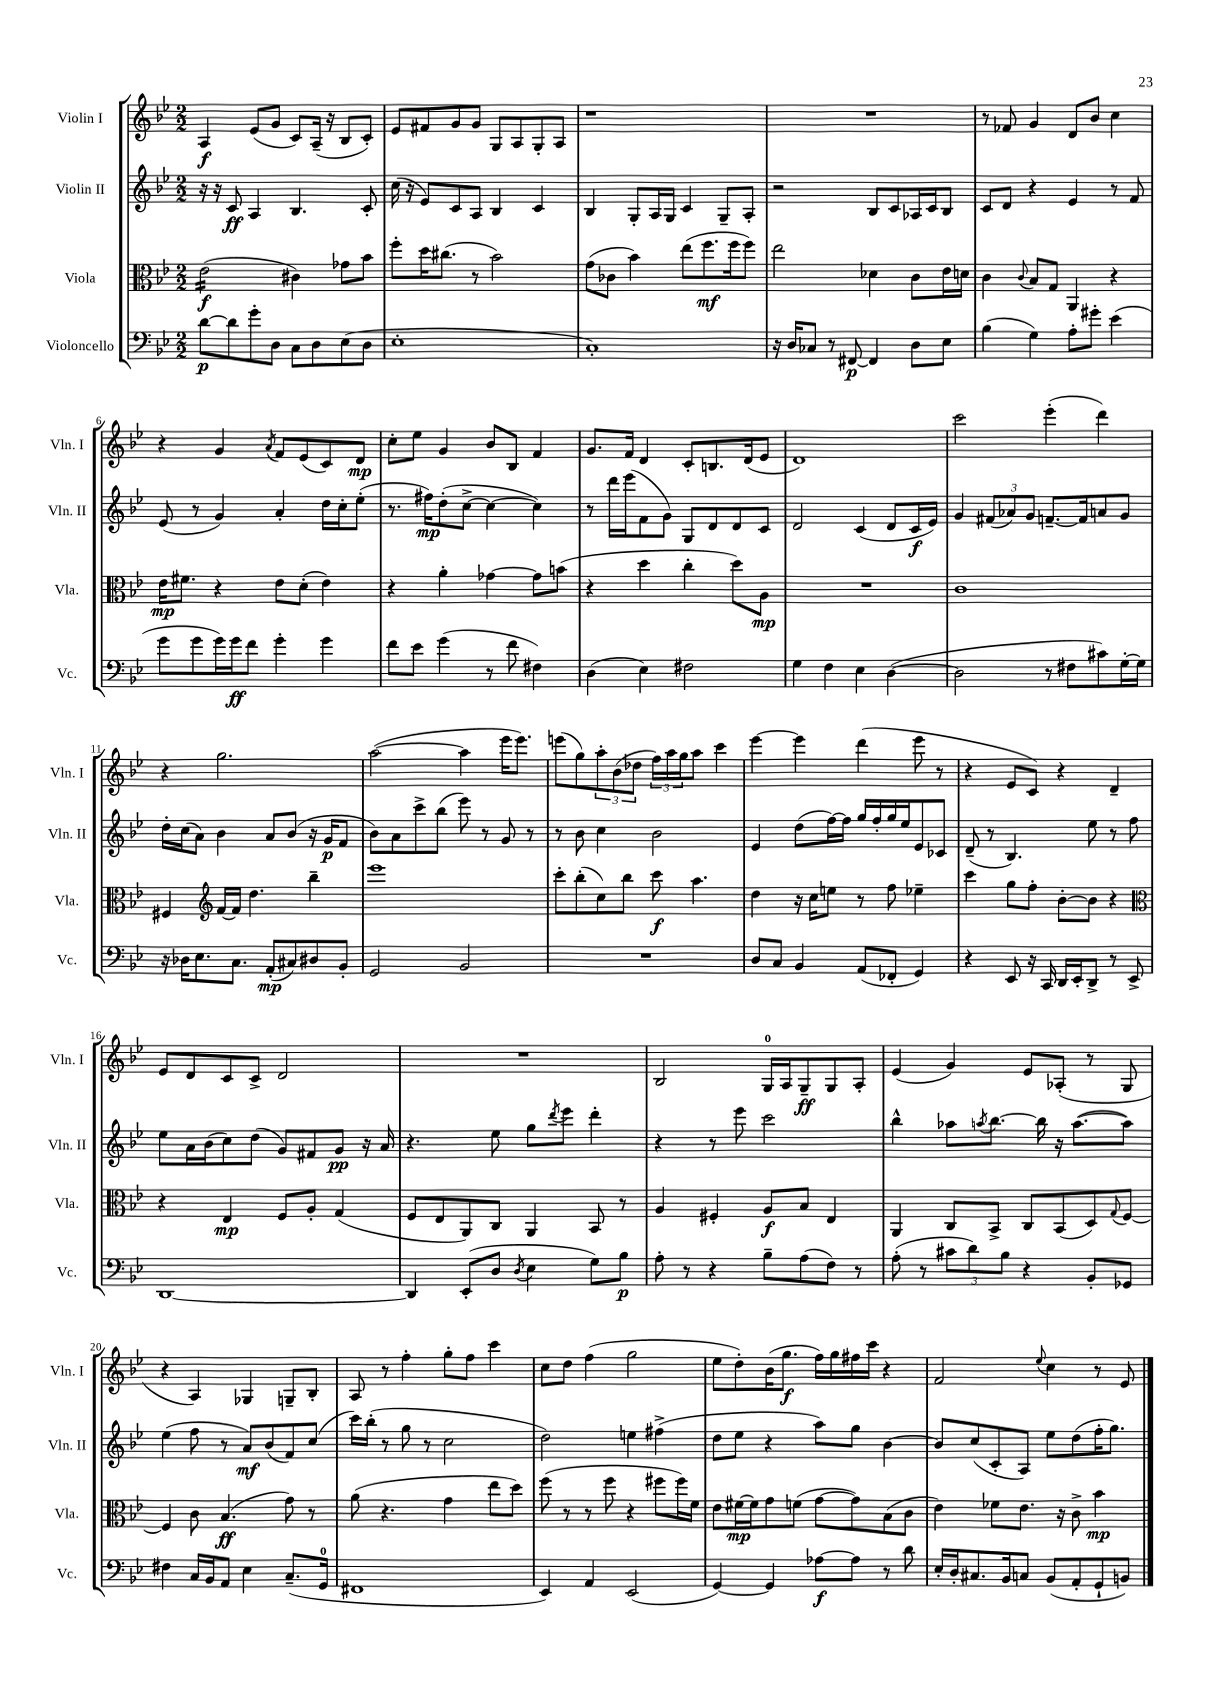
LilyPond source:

<<
\new StaffGroup <<
\new Staff = "s0" \with { instrumentName = "Violin I" shortInstrumentName = "Vln. I" } {
    \clef treble \key bes \major \numericTimeSignature \time 2/2
    a4\f ees'8( g'8 c'8) a16--( r16 bes8 c'8-.) |
    ees'8 fis'8 g'8 g'8 g8 a8 g8-. a8 |
    r1 |
    R1 |
    r8 fes'8 g'4 d'8 bes'8 c''4 |
    r4 g'4 \acciaccatura { a'8 } f'8 ees'8( c'8) d'8\mp |
    c''8-. ees''8 g'4 bes'8 bes8 f'4 |
    g'8. f'16 d'4 c'8-. b8. d'16( ees'8 |
    d'1) |
    c'''2 ees'''4-.( d'''4) |
    r4 g''2. |
    a''2~( a''4 ees'''16 ees'''8.) |
    e'''8( g''8) \tuplet 3/2 { a''8-. bes'8( des''8 } \tuplet 3/2 { f''16) a''16 g''16 } a''8 c'''4 |
    ees'''4~ ees'''4 d'''4( ees'''8 r8 |
    r4 ees'8 c'8) r4 d'4-- |
    ees'8 d'8 c'8 c'8-> d'2 |
    R1 |
    bes2 g16-0 a16 g8--\ff g8 a8-. |
    ees'4( g'4) ees'8 aes8-.( r8 g8 |
    r4 a4) ges4 g8-- bes8-. |
    a8 r8 f''4-. g''8-. f''8 c'''4 |
    c''8 d''8 f''4( g''2 |
    ees''8 d''8-.) bes'16( g''8.\f f''16) g''16 fis''16 c'''16 r4 |
    f'2 \appoggiatura { ees''8 } c''4 r8 ees'8 \bar "|." |
}
\new Staff = "s1" \with { instrumentName = "Violin II" shortInstrumentName = "Vln. II" } {
    \clef treble \key bes \major \numericTimeSignature \time 2/2
    r16 r16 c'8\ff a4 bes4. c'8-. |
    c''16( r16 ees'8) c'8 a8 bes4 c'4 |
    bes4 g8-. a16 g16 c'4 g8-- a8-. |
    r2 bes8 c'8 aes16 c'16 bes8 |
    c'8 d'8 r4 ees'4 r8 f'8 |
    ees'8( r8 g'4) a'4-. d''16 c''16-. ees''8-.( |
    r8. fis''16\mp) d''8-.( c''8~-> c''4~ c''4) |
    r8 d'''16 ees'''16( f'8 g'8) g8 d'8 d'8 c'8 |
    d'2 c'4( d'8 c'16\f ees'16) |
    g'4 \tuplet 3/2 { fis'8( aes'8) g'8 } f'8.~-- f'16 a'8 g'8 |
    d''16-. c''16( a'8) bes'4 a'8 bes'8( r16 g'16\p f'8 |
    bes'8) a'8 c'''8-> bes''8( ees'''8) r8 g'8 r8 |
    r8 bes'8 c''4 bes'2 |
    ees'4 d''8( f''16~) f''16 g''16 f''16-. g''16 ees''16 ees'8 ces'8 |
    d'8--( r8 bes4.) ees''8 r8 f''8 |
    ees''8 a'16 bes'16( c''8) d''8( g'8) fis'8 g'8\pp r16 a'16 |
    r4. ees''8 g''8 \acciaccatura { d'''8 } ees'''8 d'''4-. |
    r4 r8 ees'''8 c'''2 |
    bes''4-^ aes''8 \acciaccatura { a''8 } bes''8.~ bes''16 r16 a''8.~( a''8) |
    ees''4( f''8 r8 a'8\mf) bes'8( f'8) c''8( |
    c'''16) bes''16-.( r8 g''8 r8 c''2 |
    d''2) e''4 fis''4->( |
    d''8 ees''8 r4 a''8) g''8 bes'4~ |
    bes'8 c''8( c'8-. a8) ees''8 d''8( f''16-. g''8.) \bar "|." |
}
\new Staff = "s2" \with { instrumentName = "Viola" shortInstrumentName = "Vla." } {
    \clef alto \key bes \major \numericTimeSignature \time 2/2
    ees'2:16\f( cis'4) ges'8 bes'8 |
    f''8-. d''16 cis''8.( r8 bes'2) |
    g'8( ces'8 bes'4) ees''8( f''8.\mf f''16 f''8) |
    ees''2 des'4 c'8 ees'16 d'16 |
    c'4 \appoggiatura { c'8 } bes8 g8 a,4 r4 |
    ees'16\mp fis'8. r4 ees'8 d'8-.( ees'4) |
    r4 a'4-. ges'4~ ges'8 b'8( |
    r4 d''4 c''4-. d''8) a8\mp |
    R1 |
    c'1 |
    fis4 \clef treble f'16~ f'16 d''4. bes''4-- |
    ees'''1 |
    c'''8-. bes''8-.( c''8) bes''8 c'''8\f a''4. |
    d''4 r16 c''16 e''8 r8 f''8 ees''4-- |
    c'''4 g''8 f''8-. bes'8~-. bes'8 r4 |
    \clef alto r4 ees4\mp f8 a8-. g4( |
    f8 ees8 a,8) c8 a,4 bes,8 r8 |
    a4 fis4-. a8\f bes8 ees4 |
    a,4 c8 bes,8-> c8 bes,8( d8) \appoggiatura { g8 } f8~ |
    f4 c'8 bes4.\ff( g'8) r8 |
    a'8( r4. g'4 ees''8 d''8) |
    f''8( r8 r8 f''8 r4 fis''8 fis''16) f'16 |
    ees'8 fis'16~\mp fis'16 g'8 f'8( g'8~ g'8) bes8( c'8 |
    ees'4) fes'8 ees'8. r16 c'8-> bes'4\mp \bar "|." |
}
\new Staff = "s3" \with { instrumentName = "Violoncello" shortInstrumentName = "Vc." } {
    \clef bass \key bes \major \numericTimeSignature \time 2/2
    d'8~\p d'8 g'8-. d8 c8 d8 ees8( d8 |
    ees1-. |
    c1-.) |
    r16 d16 ces8 r8 fis,8~\p fis,4 d8 ees8 |
    bes4( g4) a8-. gis'8-. ees'4( |
    g'8 g'8 g'16) g'16\ff f'8 g'4-. g'4 |
    f'8 ees'8 g'4( r8 f'8 fis4) |
    d4( ees4) fis2 |
    g4 f4 ees4 d4~( |
    d2 r8 fis8 cis'8) g16~-. g16 |
    r16 des16 ees8. c8. a,8-.\mp( cis8) dis8 bes,8-. |
    g,2 bes,2 |
    R1 |
    d8 c8 bes,4 a,8( fes,8-. g,4) |
    r4 ees,8 r16 c,16 d,16 ees,16-. d,8-> r8 ees,8-> |
    d,1~ |
    d,4 ees,8-.( d8 \acciaccatura { d8 } ees4 g8) bes8\p |
    a8-. r8 r4 bes8-- a8( f8) r8 |
    a8-.( r8 \tuplet 3/2 { cis'8 d'8) bes8 } r4 bes,8-. ges,8 |
    fis4 c16 bes,16 a,8 ees4 c8.--( g,16-0 |
    fis,1 |
    ees,4) a,4 ees,2( |
    g,4~) g,4 aes8~\f aes8 r8 d'8 |
    ees16-. d16-. cis8. bes,16 c8 bes,8( a,8-. g,8-! b,8) \bar "|." |
}
>>
>>
